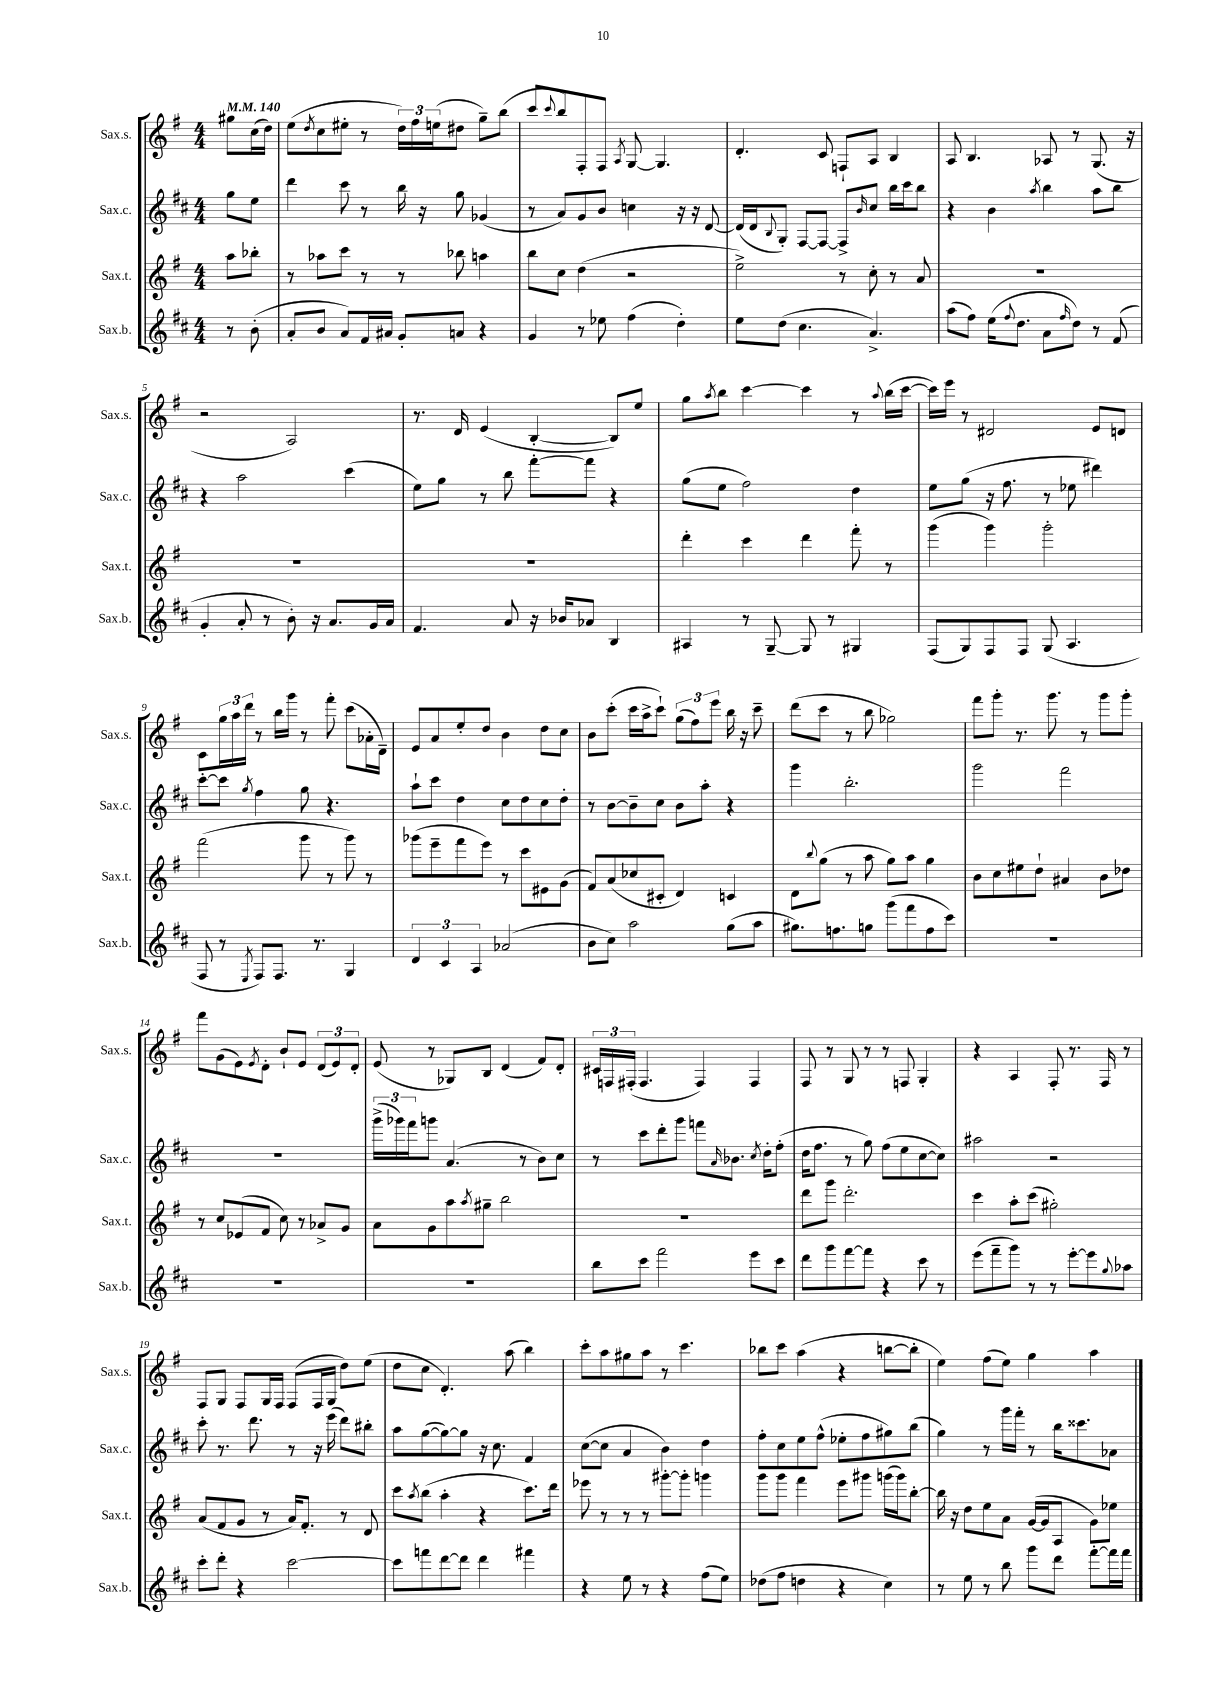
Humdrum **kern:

**kern	**kern	**kern	**kern
*part4	*part3	*part2	*part1
*staff4	*staff3	*staff2	*staff1
*I"Sax.b.	*I"Sax.t.	*I"Sax.c.	*I"Sax.s.
*I'Sax.b.	*I'Sax.t.	*I'Sax.c.	*I'Sax.s.
*clefG2	*clefG2	*clefG2	*clefG2
*k[f#c#]	*k[f#]	*k[f#c#]	*k[f#]
*M4/4	*M4/4	*M4/4	*M4/4
*MM140	*MM140	*MM140	*MM140
=	=	=	=
8r	8aa\L	8gg\L	8gg#X\L
(8b'\	8bb-X'\J	8ee\J	(16cc\L
.	.	.	16dd\JJ)
=1	=1	=1	=1
8a'/L	8r	4ddd\	(8ee\L
.	.	.	8qdd/
8b/J	8aa-X\L	.	8cc\
8a/L)	8ccc\J	8ccc#\	8ee#X'\J
16f#/L	8r	8r	8r
16a#X/JJ	.	.	.
8g'/L	8r	16bb\	24dd\LL)
.	.	.	24ff#\
.	.	16r	.
.	.	.	(24een\J
8an/J	8bb-X\	8gg\	8dd#X\J
4r	4aan\	(4g-X/	8gg~\L)
.	.	.	(8bb\J
=2	=2	=2	=2
4g/	8bb\L	8r	8ccc/L
.	.	.	8qqccc/
.	8cc\J	8a/L)	8bb/)
8r	(4dd\	8g/	8F#'/
8ee-X\	.	8b/J	8F#/J
.	.	.	8qA/
(4ff#\	2r	4ccn\	[8G/
.	.	.	4.G/]
4dd'\)	.	16r	.
.	.	16r	.
.	.	[8d/	.
=3	=3	=3	=3
8ee\L	2ee^\)	(16d/LL]	4.d'/
.	.	16d/J	.
.	.	8qqB/	.
(8dd\J	.	8G'/J)	.
4.cc#\	.	[8F#/L	.
.	.	8F#/J_	8c/
.	8r	8F#^/L]	8Fn`/L
.	.	16qqb/	.
4.a^/)	8cc'\	8cc#/J	8A/J
.	8r	16bb\LL	4B/
.	.	16ccc#\J	.
.	8a/	8bb\J	.
=4	=4	=4	=4
(8aa\L	1r	4r	8A/
8ff#\J)	.	.	4.B/
(16ee\KL	.	4b\	.
8qqff#/	.	.	.
8.dd\J	.	.	.
.	.	8qaa/	.
8a\L	.	4bb\	8A-X/
16qqff#/	.	.	.
8dd\J)	.	.	8r
8r	.	8aa\L	(8.G/
(8f#/	.	8bb\J	.
.	.	.	16r
!!LO:LB:g=z
=5	=5	=5	=5
4g'/	1r	4r	2r
8a'/	.	2aa\	.
8r	.	.	.
8b'\)	.	.	2A/)
16r	.	.	.
8.a/L	.	.	.
.	.	(4ccc#\	.
16g/L	.	.	.
16a/JJ	.	.	.
=6	=6	=6	=6
4.f#/	1r	8ee\L)	8.r
.	.	8gg\J	.
.	.	.	16d/
.	.	8r	(4e/
8a/	.	8bb\	.
16r	.	[8fff#'\L	[4B'/
16b-X/KL	.	.	.
8a-X/J	.	8fff#\J]	.
4B/	.	4r	8B/L])
.	.	.	8ee/J
=7	=7	=7	=7
4A#X/	4ddd'\	(8gg\L	8gg\L
.	.	.	8qaa/
.	.	8ee\J	8bb\J
8r	4ccc\	2ff#\)	[4ccc\
[8G~/	.	.	.
8G/]	4ddd\	.	4ccc\]
8r	.	.	.
4G#X/	8fff#'\	4dd\	8r
.	.	.	8qqaa/
.	8r	.	(16bb\LL
.	.	.	[16ccc\JJ
=8	=8	=8	=8
(8F#/L	(4ggg\	8ee\L	16ccc\LL])
.	.	.	16eee\JJ
8G/)	.	(8gg\J	8r
8F#/	4ggg\)	16r	2d#X/
.	.	8.ff#\	.
8F#/J	.	.	.
(8G/	2ggg'\	8r	.
4.A/	.	8ee-X\	.
.	.	4ddd#X\)	8e/L
.	.	.	8dn/J
!!LO:LB:g=z
=9	=9	=9	=9
8F#/	(2fff#\	[8ccc#'\L	8c\L
8r	.	8ccc#\J]	24gg\L
.	.	.	24aa\
.	.	.	24ddd\JJ
8qE/	.	8qgg/	.
8F#/L)	.	4ff#\	8r
8.F#/J	.	.	16bb\LL
.	.	.	16ggg\JJ
.	8ggg\	8gg\	8r
8.r	.	.	.
.	8r	4.r	8fff#'\
4G/	8ggg\)	.	(8ccc\L
.	8r	.	16a-X'\L
.	.	.	16d~\JJ)
=10	=10	=10	=10
6d/	(8ggg-X\L	8aa`\L	8e/L
.	8eee~\	8ccc#\J	8a/
6c#/	.	.	.
.	8fff#\	4dd\	8ee'/
6A/	.	.	.
.	8eee\J)	.	8dd/J
(2a-X/	8r	8cc#\L	4b\
.	8ccc\L	8dd\	.
.	8e#X\	8cc#\	8dd\L
.	(8g\J	8dd'\J	8cc\J
=11	=11	=11	=11
8b\L	8f#/L)	8r	8b\L
8cc#\J)	(8a/	[8b\L	(8ccc'\J
2aa\	8cc-X/	8b~\]	16ccc\LL
.	.	.	16aa^\J
.	8c#X'/J	8cc#\J	8ccc`\J)
.	4d/)	8b\L	(12gg\L
.	.	.	12ff#\)
.	.	8aa'\J	.
.	.	.	12eee\J
(8gg\L	4cn/	4r	16bb\
.	.	.	16r
8aa\J	.	.	8ccc~\
=12	=12	=12	=12
8.gg#X\L)	8d\L	4ggg\	(8ddd\L
.	8qqbb/	.	.
.	(8gg\J	.	8ccc\J
8.ffn\	.	.	.
.	8r	2.bb'\	8r
8ggn\J	8aa\	.	8bb\
(8ggg\L	8gg\L)	.	2gg-X\)
8fff#\	8aa\J	.	.
8ff\	4gg\	.	.
8ccc#\J)	.	.	.
=13	=13	=13	=13
1r	8b\L	2ggg\	8fff#\L
.	8cc\	.	8ggg'\J
.	8ee#X\	.	8.r
.	8dd`\J	.	.
.	.	.	8.ggg\
.	4a#X/	2fff#\	.
.	.	.	8r
.	8b\L	.	8ggg\L
.	8dd-X\J	.	8ggg'\J
!!LO:LB:g=z
=14	=14	=14	=14
1r	8r	1r	8fff#\L
.	8cc/L	.	(8g\
.	(8e-X/	.	8e\)
.	.	.	8qe/
.	8f#/J	.	8d'\J
.	8cc\)	.	8b`/L
.	8r	.	8e/J
.	8a-X^/L	.	(12d/L
.	.	.	12e/)
.	8g/J	.	.
.	.	.	12d'/J
=15	=15	=15	=15
1r	8a\L	(24ggg^\LL	(8e/
.	.	24ggg-X\)	.
.	.	24fff#\J	.
.	8g\	8gggn\J	8r
.	8aa\	(4.a/	8G-X/L)
.	8qaa/	.	.
.	8gg#X~\J	.	8B/J
.	2bb\	.	(4d/
.	.	8r	.
.	.	8b\L)	8f#/L)
.	.	8cc#\J	8d'/J
=16	=16	=16	=16
8bb\L	1r	8r	24c#X/LL
.	.	.	24Fn/
.	.	.	(24F#X'/JJ
8ccc#\J	.	8ccc#\L	4.F#/
2fff#\	.	8ddd'\	.
.	.	8ggg\J	.
.	.	8fffn\L	4F#/)
.	.	16qqa/	.
.	.	8.b-X\J	.
8eee\L	.	.	4F#/
.	.	8qcc#/	.
.	.	16dd'\KL	.
8ccc#\J	.	(8ff#'\J	.
=17	=17	=17	=17
8ddd\L	8ddd\L	16dd\KL	8F#/
.	.	8.ff#\J	.
8ggg\	8ggg\J	.	8r
[8fff#\	2.ddd'\	8r	8G/
8fff#\J]	.	8gg\)	8r
4r	.	(8ff#\L	8r
.	.	8ee\	8Fn/
8ccc#\	.	[8cc#\	4G'/
8r	.	8cc#\J])	.
=18	=18	=18	=18
(8eee\L	4ccc\	2aa#X\	4r
8fff#~\	.	.	.
8ggg\J)	8aa'\L	.	4A/
8r	(8ccc\J	.	.
8r	2gg#X'\)	2r	8F#'/
[8eee'\L	.	.	8.r
8eee\]	.	.	.
.	.	.	16F#/
8qqgg/	.	.	.
8aa-X\J	.	.	8r
!!LO:LB:g=z
=19	=19	=19	=19
8ccc#'\L	(8a/L	8ccc#'\	8F#/L
8ddd'\J	8f#/	8.r	8G/J
4r	8g/J	.	8F#/L
.	.	8.ddd\	.
.	8r	.	16G/L
.	.	.	16F#/JJ
[2ccc#\	16a/KL)	8r	(8F#/L
.	8.f#'/J	.	.
.	.	16r	16F#/L
.	.	(16eee\	16G/JJ
.	8r	8ddd\L)	8dd\L)
.	8d/	8bb#X'\J	(8ee\J
=20	=20	=20	=20
8ccc#\L]	8ccc\L	8aa\L	8dd\L
.	8qaa/	.	.
8fffn\	(8bb\J	([8gg\	8cc\J
[8ddd\	4aa'\	8gg\_)	4.d'/)
8ddd\J]	.	8gg\J]	.
4ddd\	4r	16r	.
.	.	8.cc#\	.
.	.	.	(8aa\
4fff#X\	8.ccc\L)	4f#/	4bb\)
.	16ddd\Jk	.	.
=21	=21	=21	=21
4r	8eee-X\	([8cc#\L	8ccc'\L
.	8r	8cc#\J]	8aa\
8ee\	8r	4a/	8gg#X\
8r	8r	.	8aa\J
4r	[8ggg#X'\L	4b\)	8r
.	8ggg#'\J]	.	4.ccc\
(8ff#\L	4gggn\	4dd\	.
8ee\J)	.	.	.
=22	=22	=22	=22
(8dd-X\L	8ggg\L	8ff#'\L	8bb-X\L
8ff#\J	8ggg\J	8cc#\	8ccc\J
4ddn\	4fff#\	8ee\	(4aa\
.	.	(8ff#^^\J	.
4r	8eee\L	8ee-X'\L	4r
.	8ggg#X\J	8ff#\	.
4cc#\)	(16gggn\LL	8gg#X\)	[8bbn\L
.	16ggg\J)	.	.
.	[8bb'\J	(8bb\J	8bb'\J]
=23	=23	=23	=23
8r	16bb\]	4gg\)	4ee\)
.	16r	.	.
8ee\	8dd\L	.	.
8r	8ee\	8r	(8ff#\L
8bb\	8a\J	16ggg\LL	8ee\J)
.	.	16fff#'\JJ	.
8ggg\L	([16g/LL	8r	4gg\
.	16g/J]	.	.
8ddd\J	8A/J	16bb\KL	.
.	.	8.ccc##X\	.
[8fff#'\L	8g\L)	.	4aa\
16fff#\L]	8ee-X\J	8a-X\J	.
16fff#\JJ	.	.	.
==	==	==	==
*-	*-	*-	*-
